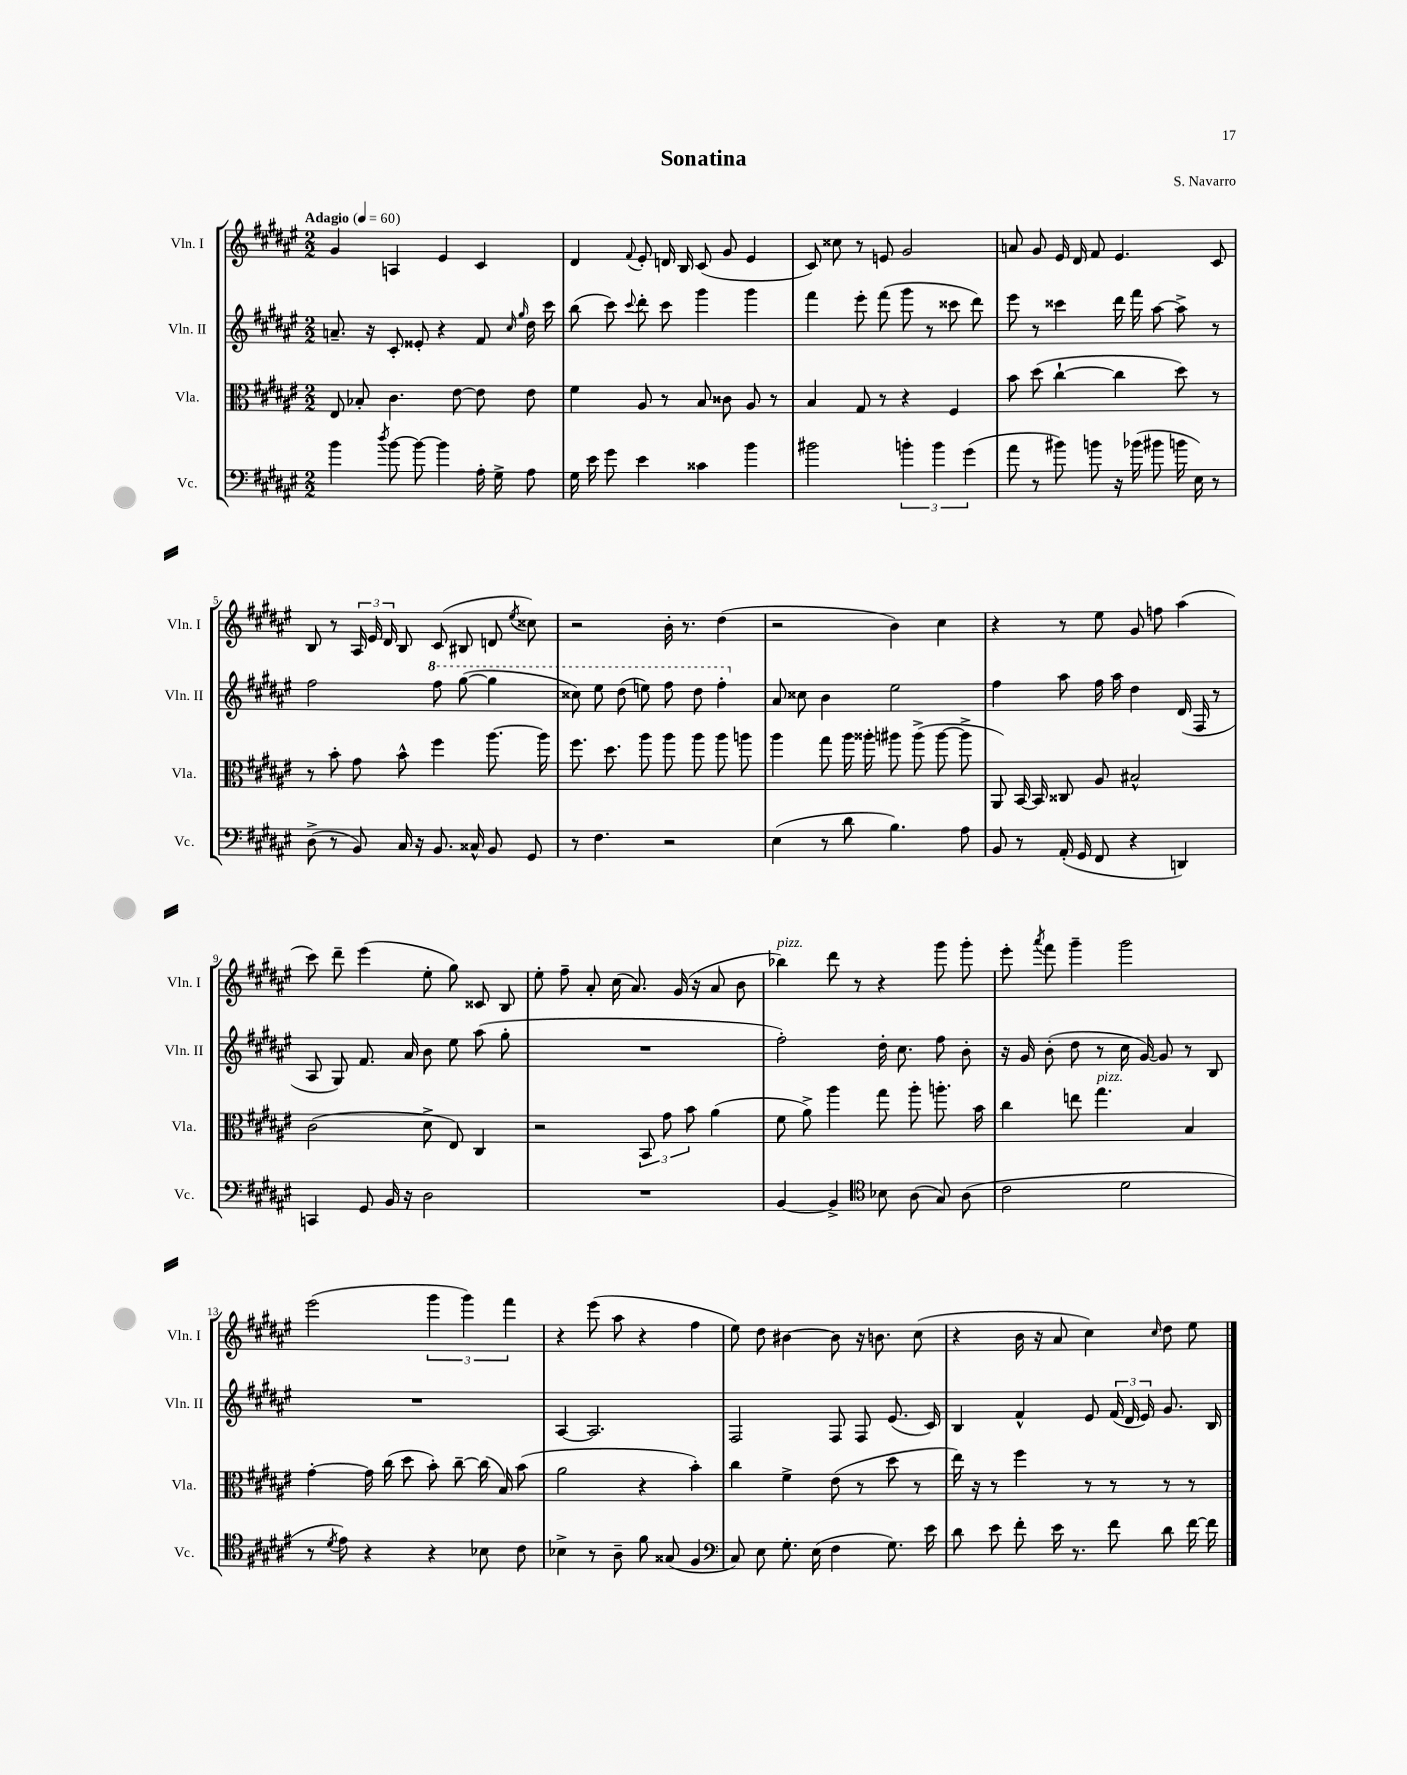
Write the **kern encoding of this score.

**kern	**kern	**kern	**kern
*part4	*part3	*part2	*part1
*staff4	*staff3	*staff2	*staff1
*I"Vc.	*I"Vla.	*I"Vln. II	*I"Vln. I
*I'Vc.	*I'Vla.	*I'Vln. II	*I'Vln. I
*clefF4	*clefC3	*clefG2	*clefG2
*k[f#c#g#d#a#e#]	*k[f#c#g#d#a#e#]	*k[f#c#g#d#a#e#]	*k[f#c#g#d#a#e#]
*M2/2	*M2/2	*M2/2	*M2/2
*MM60	*MM60	*MM60	*MM60
=1	=1	=1	=1
!	!	!	!LO:TX:a:B:t=Adagio
4b\	8E#/	8.an~/	4g#/
.	8B-X'/	.	.
.	.	16r	.
8qdd#/	.	.	.
[8b\	4.c#\	8c#'/	4An/
8b\_	.	8e##X'/	.
4b\]	.	4r	4e#/
.	[8e#\	.	.
16A#'\	8e#\]	8f#/	4c#/
16G#^\	.	.	.
.	.	16qqcc#/	.
.	.	16qqgg#/	.
8A#\	8e#\	16dd#\	.
.	.	16ccc#\	.
=2	=2	=2	=2
16G#\	4f#\	(8bb\	4d#/
16e#\	.	.	.
8g#\	.	8ccc#\)	.
.	.	8qqccc#/	8qqf#/
4e#\	8A#/	8ddd#'\	8e#'/
.	8r	8ccc#\	16dn/
.	.	.	16B/
4c##X\	8B/	4ggg#\	(8c#/
.	8c##X\	.	8g#/
4b\	8A#/	4ggg#\	4e#/
.	8r	.	.
=3	=3	=3	=3
2b#X\	4B/	4fff#\	8c#/)
.	.	.	8cc##X\
.	8G#/	8eee#'\	8r
.	8r	(8fff#\	8en/
6bn'\	4r	8ggg#\	2g#/
.	.	8r	.
6b\	.	.	.
.	4F#/	8ccc##X\	.
(6g#\	.	.	.
.	.	8ddd#\)	.
=4	=4	=4	=4
8a#\	8b\	8eee#\	8an/
8r	(8dd#\	8r	8g#/
8b#X\)	[4cc#`\	4ccc##X\	16e#/
.	.	.	16d#/
8bn\	.	.	8f#/
16r	4cc#\]	16ddd#\	4.e#/
(16b-X\	.	16fff#\	.
8b#X\	.	[8aa#\	.
16bn\	8dd#\)	8aa#^\]	.
16E#\)	.	.	.
8r	8r	8r	8c#/
!!LO:LB:g=z
=5	=5	=5	=5
(8D#^\	8r	2ff#\	8B/
8r	8b'\	.	8r
8BB/)	8g#\	.	24A#/
.	.	.	24e#/
.	.	.	24d#/
16C#/	8b^^\	.	8B/
16r	.	.	.
*	*	*8va	*
8.BB/	4ff#\	8fff#\	(8c#/
.	.	([8ggg#\	8B#X/
16C##X^^/	.	.	.
8BB/	[8.aa#\	4ggg#\]	8dn/
.	.	.	8qee#/
8GG#/	.	.	8cc##X\)
.	16aa#\]	.	.
=6	=6	=6	=6
8r	8.ff#\	8ccc##X\)	2r
4.F#\	.	8eee#\	.
.	8.dd#\	.	.
.	.	(8ddd#\	.
.	8aa#\	8eeen\)	.
2r	8aa#\	8fff#\	16b'\
.	.	.	8.r
.	8aa#\	8ddd#\	.
.	8aa#\	4fff#'\	(4dd#\
.	8aan\	.	.
=7	=7	=7	=7
*	*	*X8va	*
(4E#\	4aa#\	8a#/	2r
.	.	8cc##X\	.
8r	8gg#\	4b\	.
8d#\	16aa#\	.	.
.	16aa##X'\	.	.
4.B\)	8aa#X\	2ee#\	4b\)
.	(8aa#^\	.	.
.	[8aa#\	.	4cc#\
8A#\	8aa#^\]	.	.
=8	=8	=8	=8
8BB/	8AA#/)	4ff#\	4r
8r	[16BB/	.	.
.	16BB/]	.	.
(16AA#'/	8C##X/	8aa#\	8r
16GG#/	.	.	.
8FF#/	8A#/	16ff#\	8ee#\
.	.	16aa#\	.
4r	2B#X^^/	4dd#\	8g#/
.	.	.	8ffn\
4DDn/)	.	(16d#/	(4aa#\
.	.	16F#/	.
.	.	8r	.
!!LO:LB:g=z
=9	=9	=9	=9
4CCn/	(2c#\	8A#/	8ccc#\)
.	.	8G#/)	8ddd#~\
8GG#/	.	8.f#/	(4eee#\
16BB/	.	.	.
16r	.	16a#/	.
2D#\	8d#^\	8b\	8ee#'\
.	8E#/)	8ee#\	8gg#\)
.	4C#/	(8aa#\	8c##X/
.	.	8gg#'\	8B/
=10	=10	=10	=10
1r	2r	1r	8ee#'\
.	.	.	8ff#~\
.	.	.	8a#'/
.	.	.	(16cc#\
.	.	.	8.a#/)
.	12BB/	.	.
.	12g#\	.	.
.	.	.	(16g#/
.	12b\	.	.
.	.	.	16r
.	(4a#\	.	8a#/
.	.	.	8b\
=11	=11	=11	=11
!	!	!	!LO:TX:a:i:t=pizz.
[4BB/	8f#\	2ff#'\)	4bb-X\)
.	8a#^\)	.	.
4BB^/]	4aa#\	.	8ddd#\
.	.	.	8r
*clefC4	*	*	*
8B-X\	8gg#\	16dd#'\	4r
.	.	8.cc#\	.
(8A#\	8aa#'\	.	.
8G#/)	8.aan'\	8ff#\	8ggg#\
(8A#\	.	8b'\	8ggg#'\
.	16b\	.	.
=12	=12	=12	=12
2c#\	4cc#\	16r	8eee#'\
.	.	16g#/	.
.	.	.	8qaaa#/
.	.	(8b'\	8fff#\
.	8een\	8dd#\	4ggg#~\
!	!LO:TX:a:i:t=pizz.	!	!
.	4.gg#\	8r	.
2d#\	.	16cc#\	2ggg#\
.	.	[16g#/)	.
.	.	8g#/]	.
.	4B/	8r	.
.	.	8B/	.
!!LO:LB:g=z
=13	=13	=13	=13
8r	[4g#'\	1r	(2eee#\
8qd#/	.	.	.
8e#\)	.	.	.
4r	16g#\]	.	.
.	(16cc#\	.	.
.	8dd#\	.	.
4r	8b'\)	.	6ggg#\
.	[8cc#~\	.	.
.	.	.	6ggg#\)
8B-X\	(16cc#\]	.	.
.	16B/)	.	.
.	.	.	6fff#\
8c#\	(8b\	.	.
=14	=14	=14	=14
4B-X^\	2a#\	[4A#/	4r
8r	.	2.A#/]	(8eee#\
8A#~\	.	.	8aa#\
8f#\	4r	.	4r
(8G##X/	.	.	.
4F#/	4b'\)	.	4ff#\
=15	=15	=15	=15
*clefF4	*	*	*
8C#/)	4cc#\	2F#/	8ee#\)
8E#\	.	.	8dd#\
8.G#'\	4f#^\	.	[4b#X\
(16E#\	.	.	.
4F#\	(8e#\	8F#/	8b#\]
.	8r	8F#/	16r
.	.	.	8.bn\
8.G#\)	8dd#\	(8.e#/	.
.	8r	.	(8cc#\
16e#\	.	16c#/)	.
=16	=16	=16	=16
8d#\	16ee#\)	4B/	4r
.	16r	.	.
8e#\	8r	.	.
8f#'\	4ff#\	4f#^^/	16b\
.	.	.	16r
16e#\	.	.	8a#/
8.r	.	.	.
.	8r	8e#/	4cc#\)
8f#\	8r	(24f#/	.
.	.	24d#/	.
.	.	24e#/)	.
.	.	.	16qqcc#/
8d#\	8r	8.g#/	8dd#\
[16f#\	8r	.	8ee#\
16f#\]	.	16B/	.
==	==	==	==
*-	*-	*-	*-
